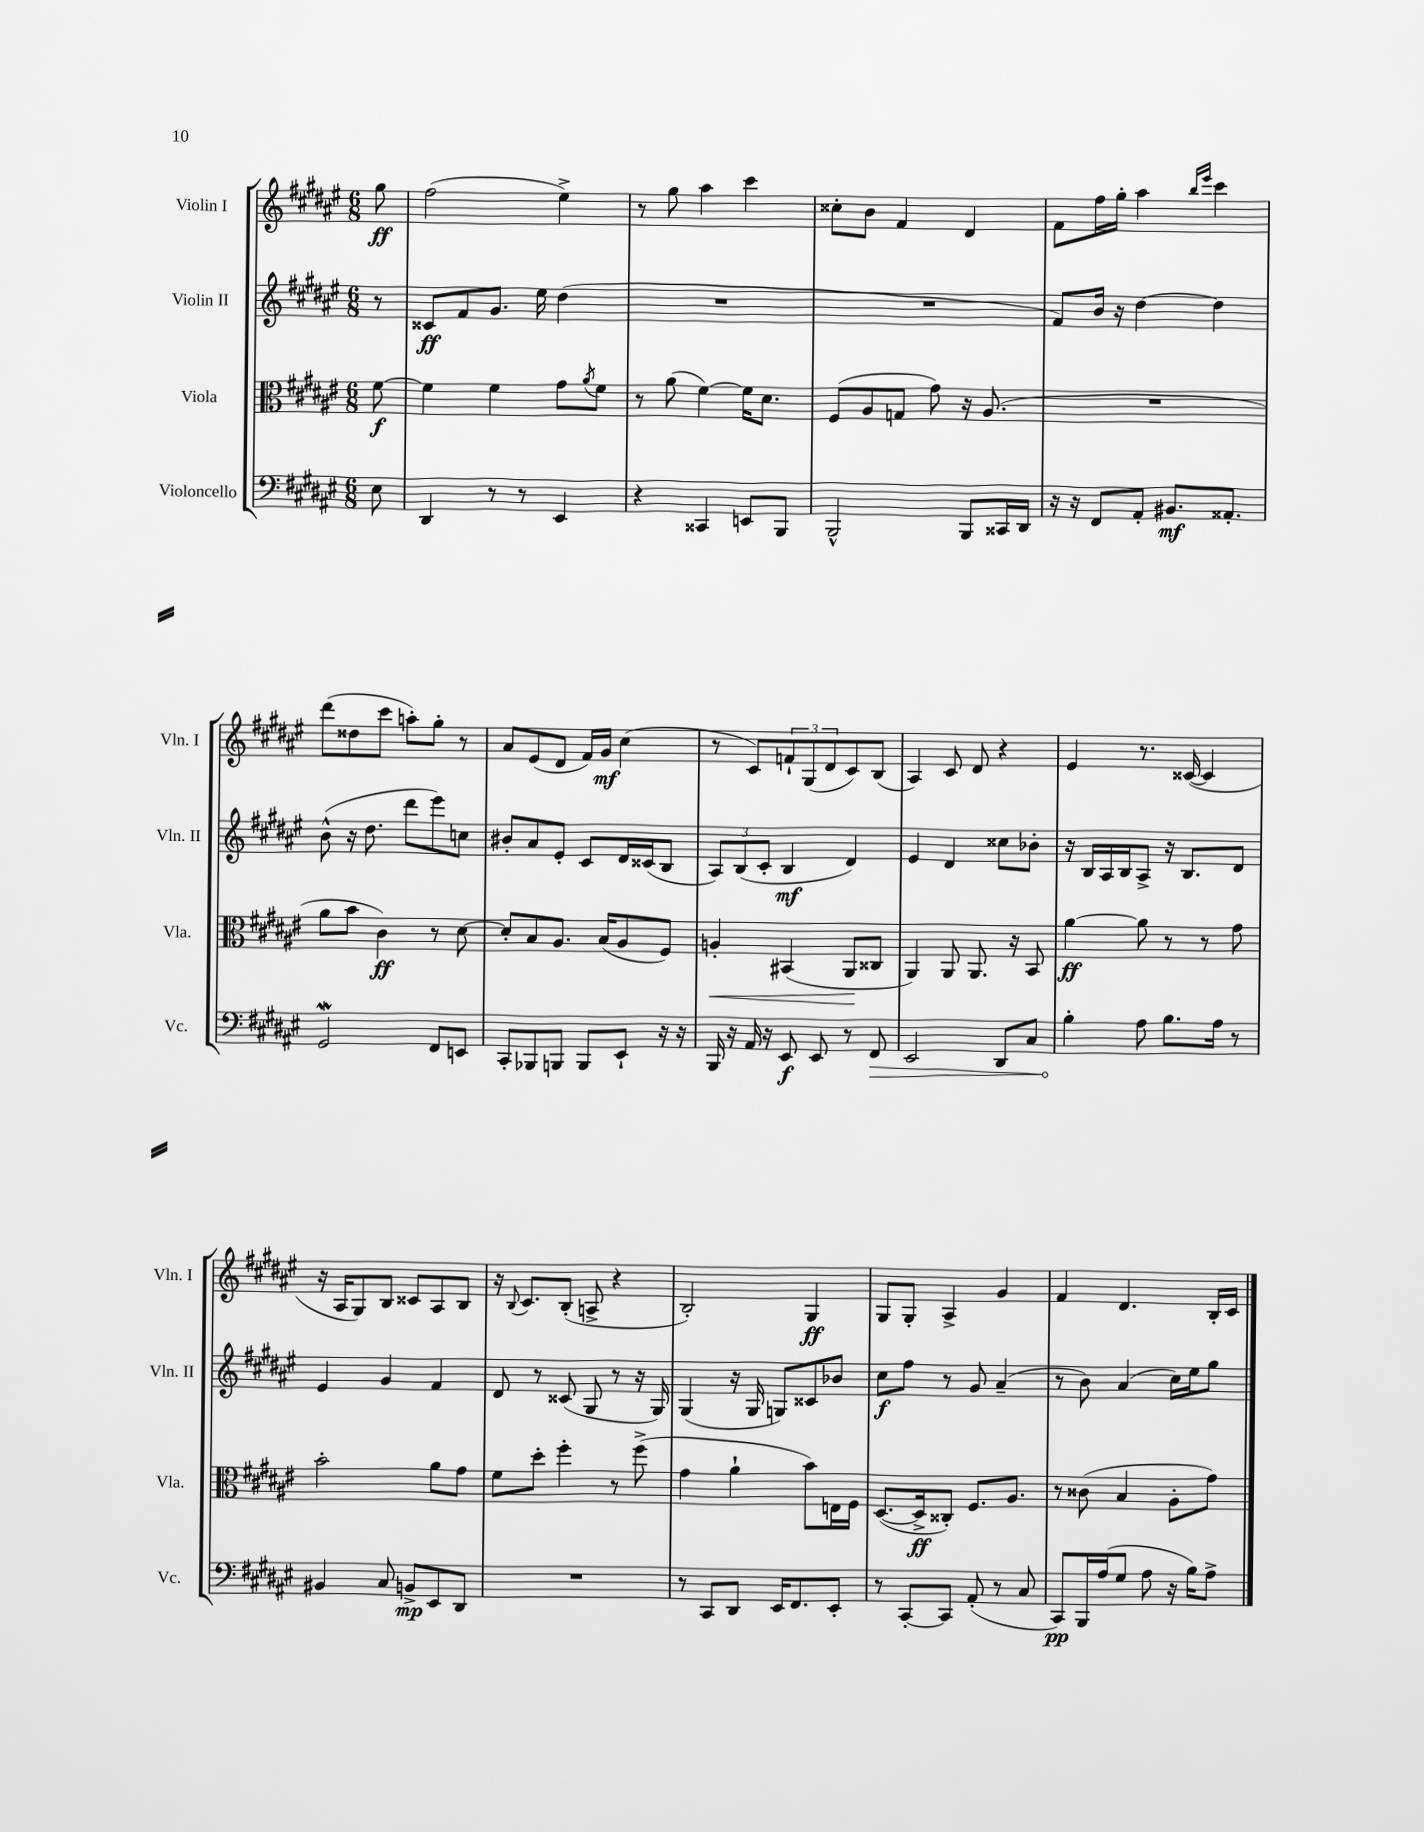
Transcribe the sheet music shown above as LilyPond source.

<<
\new StaffGroup <<
\new Staff = "s0" \with { instrumentName = "Violin I" shortInstrumentName = "Vln. I" } {
    \clef treble \key fis \major \numericTimeSignature \time 6/8 \partial 8
    gis''8\ff |
    fis''2( eis''4->) |
    r8 gis''8 ais''4 cis'''4 |
    cisis''8-. b'8 fis'4 dis'4 |
    fis'8 fis''16 gis''16-. ais''4 \grace { b''16 eis'''16 } cis'''4 |
    dis'''8( disis''8 cis'''8 a''8-.) gis''8-. r8 |
    ais'8 eis'8( dis'8 fis'16) gis'16\mf cis''4( |
    r8 cis'8) \tuplet 3/2 { f'8-! gis8( dis'8 } cis'8) b8( |
    ais4) cis'8 dis'8 r4 |
    eis'4 r8. cisis'16~( cisis'4 |
    r16 ais16 gis8) b8 cisis'8 ais8 b8 |
    r16 \appoggiatura { b8 } cis'8. b8-.( a8-> r4 |
    b2-.) gis4\ff |
    gis8 gis8-. ais4-> gis'4 |
    fis'4 dis'4. b16-. cis'16 \bar "|." |
}
\new Staff = "s1" \with { instrumentName = "Violin II" shortInstrumentName = "Vln. II" } {
    \clef treble \key fis \major \numericTimeSignature \time 6/8 \partial 8
    r8 |
    cisis'8\ff fis'8 gis'8. eis''16 dis''4( |
    R2. |
    R2. |
    fis'8) b'16 r16 dis''4~ dis''4 |
    b'8-^( r16 dis''8. dis'''8 eis'''8) c''8 |
    bis'8-. ais'8 eis'8-. cis'8 dis'16 cisis'16( b8 |
    \tuplet 3/2 { ais8) b8( cis'8-. } b4\mf dis'4) |
    eis'4 dis'4 cisis''8 bes'8-. |
    r16 b16 ais16 b16 ais8-> r16 b8. dis'8 |
    eis'4 gis'4 fis'4 |
    dis'8 r8 cisis'8( gis8 r8 r16 gis16) |
    gis4( r16 gis16 g8) cisis'8 bes'8 |
    cis''8\f fis''8 r8 gis'8 ais'4--( |
    r8 b'8) ais'4( cis''16) eis''16 gis''8 \bar "|." |
}
\new Staff = "s2" \with { instrumentName = "Viola" shortInstrumentName = "Vla." } {
    \clef alto \key fis \major \numericTimeSignature \time 6/8 \partial 8
    fis'8~\f |
    fis'4 fis'4 gis'8 \acciaccatura { ais'8 } fis'8 |
    r8 ais'8( fis'4~) fis'16 dis'8. |
    fis8( ais8 g8 gis'8) r16 ais8.( |
    R2. |
    ais'8 b'8 cis'4\ff) r8 dis'8~ |
    dis'8-. b8 ais8. b16( ais8 fis8) |
    a4-.\< bis,4( ais,8\! cisis8 |
    ais,4) ais,8 ais,8. r16 b,8 |
    ais'4~\ff ais'8 r8 r8 gis'8 |
    b'2-. ais'8 gis'8 |
    fis'8 dis''8-. fis''4-. r8 fis''8->( |
    gis'4 ais'4-! b'8) e16 fis16 |
    dis8.~( dis16->\ff cisis8-.) fis8. ais8. |
    r8 cisis'8( b4 ais8-. gis'8) \bar "|." |
}
\new Staff = "s3" \with { instrumentName = "Violoncello" shortInstrumentName = "Vc." } {
    \clef bass \key fis \major \numericTimeSignature \time 6/8 \partial 8
    eis8 |
    dis,4 r8 r8 eis,4 |
    r4 cisis,4 e,8 b,,8 |
    b,,2-^ b,,8 cisis,16 dis,16 |
    r16 r16 fis,8 ais,8-. bis,8.\mf aisis,8.-. |
    gis,2\mordent fis,8 e,8 |
    cis,8-. bes,,8 b,,8 b,,8 eis,8-! r16 r16 |
    b,,16 r16 ais,16 r16 eis,8\f eis,8 r8 \once \override Hairpin.circled-tip = ##t fis,8\> |
    eis,2 dis,8 cis8 |
    b4-.\! ais8 b8. ais16 r8 |
    bis,4 cis8 b,8->\mp eis,8 dis,8 |
    R2. |
    r8 cis,8 dis,8 eis,16 fis,8. eis,8-. |
    r8 cis,8~-. cis,8 ais,8-.( r8 cis8 |
    cis,8\pp) b,,16 ais16( gis8 ais8 r16 b16) ais8-> \bar "|." |
}
>>
>>
\layout { \context { \Score \remove "Bar_number_engraver" } }
